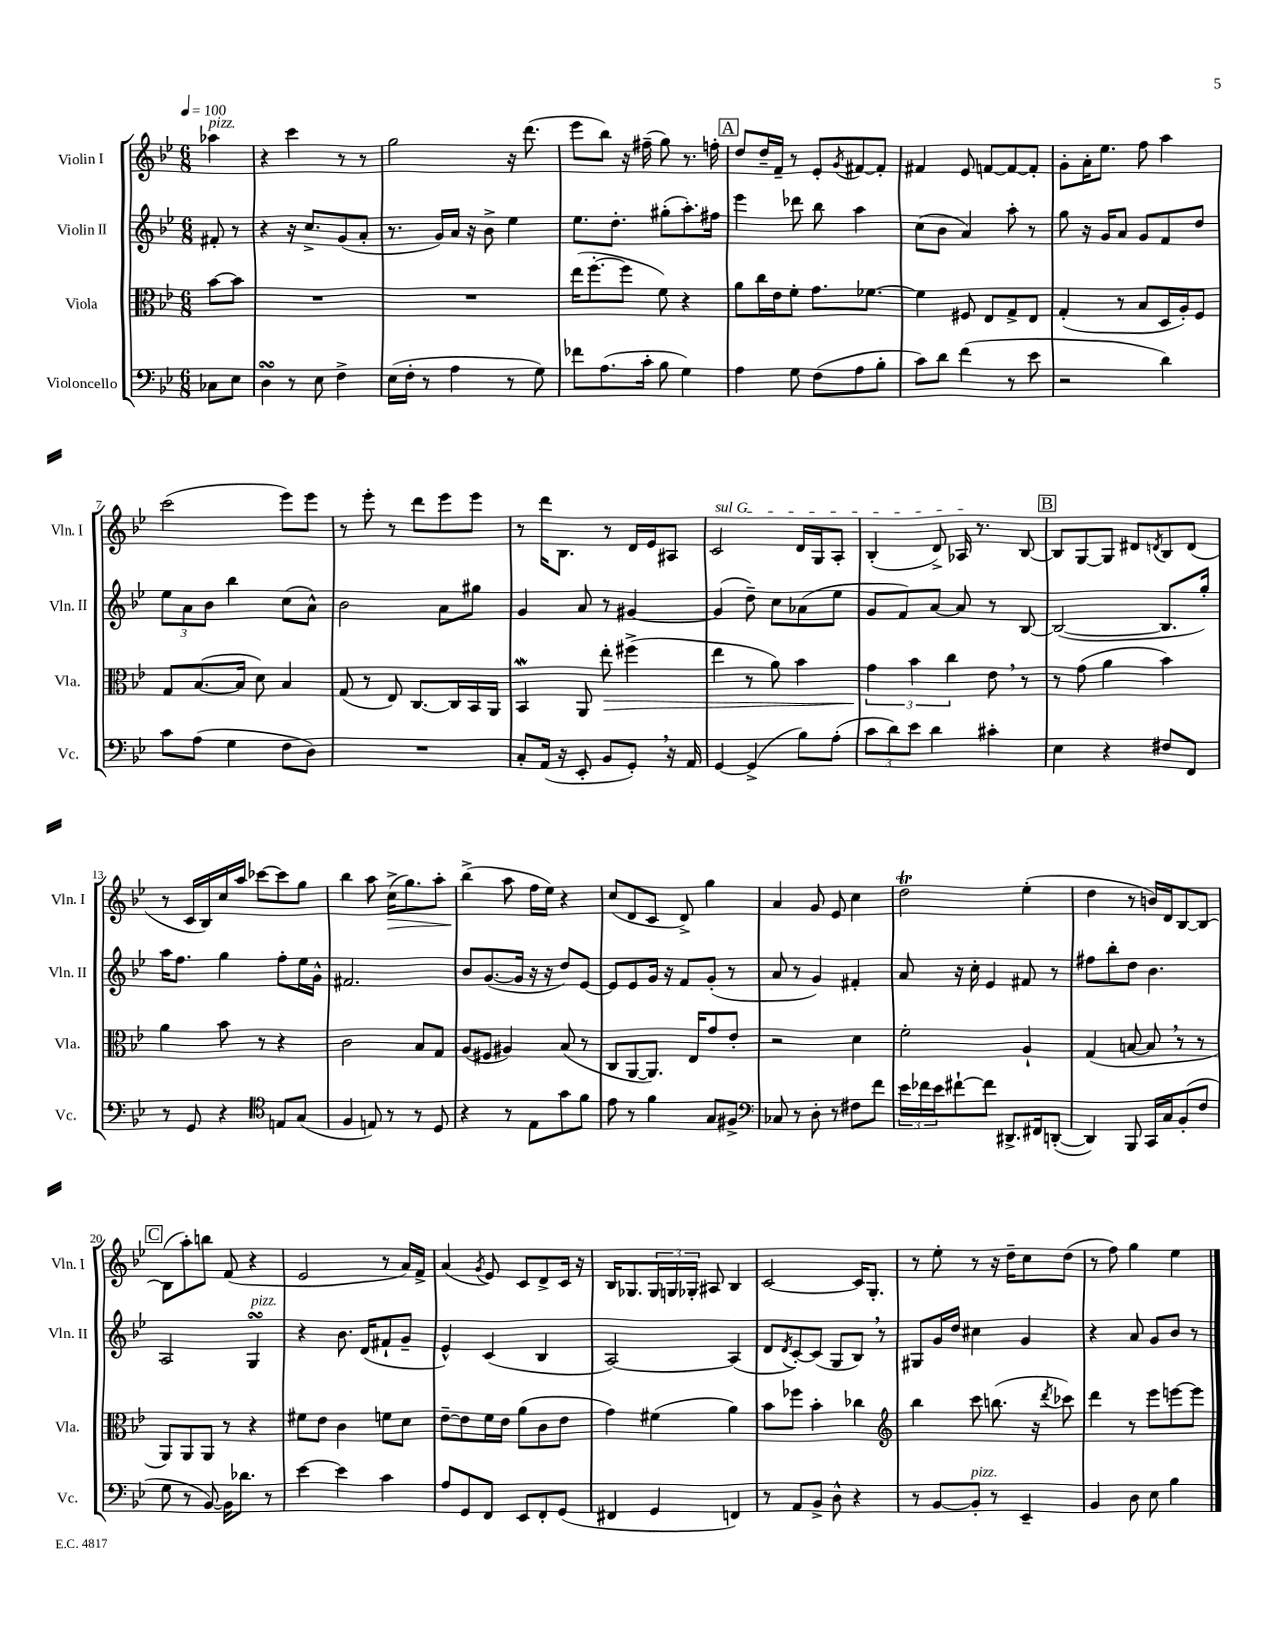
<<
\new StaffGroup <<
\new Staff = "s0" \with { instrumentName = "Violin I" shortInstrumentName = "Vln. I" } {
    \clef treble \key bes \major \numericTimeSignature \time 6/8 \partial 4 \tempo 4 = 100
    aes''4^\markup { \italic "pizz." } |
    r4 c'''4 r8 r8 |
    g''2 r16 d'''8.( |
    ees'''8 bes''8) r16 fis''16--( g''8) r8. f''16-. |
    \mark \markup { \box "A" } d''8 d''16-- f'16-- r8 ees'8-. \acciaccatura { g'8 } fis'8~ fis'8-. |
    fis'4 ees'8 f'8~ f'8~ f'8-. |
    g'8-. a'16-. ees''8. f''8 a''4 |
    c'''2( ees'''8) ees'''8 |
    r8 ees'''8-. r8 d'''8 ees'''8 ees'''8 |
    r8 d'''16 bes8. r8 d'16 ees'16 ais8 |
    \once \override TextSpanner.bound-details.left.text = \markup { \italic "sul G" } c'2\startTextSpan d'16 g16 a8-. |
    bes4-.( d'8->) aes16\stopTextSpan r8. bes8~ |
    \mark \markup { \box "B" } bes8 g8~ g8 dis'8 \acciaccatura { d'8 } bes8 d'8( |
    r8 c'16 bes16) c''16 a''16 ces'''8~ ces'''8 g''8 |
    bes''4 a''8 c''16->\>( g''8.) a''8-. |
    bes''4->\!( a''8 f''16 ees''16) r4 |
    c''8( d'8 c'8 d'8->) g''4 |
    a'4 g'8 ees'8 c''4 |
    d''2\trill ees''4-.( |
    d''4 r8 b'16) d'16 bes8~ bes8~ |
    \mark \markup { \box "C" } bes8( a''8-.) b''8 f'8( r4 |
    ees'2 r8 a'16) f'16-> |
    a'4( \acciaccatura { g'8 } ees'8) c'8 d'8-> c'16 r16 |
    bes16 ges8. \tuplet 3/2 { ges16 g16 ges16-. } ais8 bes4 |
    c'2~ c'16 g8.-. |
    r8 ees''8-. r8 r16 d''16-- c''8 d''8( |
    r8 f''8) g''4 ees''4 \bar "|." |
}
\new Staff = "s1" \with { instrumentName = "Violin II" shortInstrumentName = "Vln. II" } {
    \clef treble \key bes \major \numericTimeSignature \time 6/8 \partial 4
    fis'8-. r8 |
    r4 r16 c''8.-> g'8( a'8-. |
    r8. g'16) a'16 r16 bes'8-> ees''4 |
    ees''8. d''8.-. gis''8-.( a''8.-.) fis''16 |
    \mark \markup { \box "A" } ees'''4 des'''8 bes''8 a''4 |
    c''8( bes'8 a'4) a''8-. r8 |
    g''8 r16 g'16 a'8 g'8 f'8 d''8 |
    \tuplet 3/2 { ees''8 a'8 bes'8 } bes''4 c''8( a'8-^) |
    bes'2 a'8 gis''8 |
    g'4 a'8 r8 gis'4~ |
    gis'4( d''8--) c''8 aes'8( ees''8 |
    g'8 f'8) a'8~ a'8 r8 bes8~ |
    \mark \markup { \box "B" } bes2~( bes8. g''16-.) |
    a''16 f''8. g''4 f''8-. ees''16 g'16-^ |
    fis'2. |
    bes'8 g'8.~( g'16 r16 r16 d''8) ees'8~ |
    ees'8 ees'8 g'16 r16 f'8 g'8-.( r8 |
    a'8 r8 g'4) fis'4-. |
    a'8 r16 c''16-. ees'4 fis'8 r8 |
    fis''8 bes''8-. d''8 bes'4. |
    \mark \markup { \box "C" } a2 g4\turn^\markup { \italic "pizz." } |
    r4 bes'8. d'16( fis'8-! g'8-- |
    ees'4-^) c'4( bes4 |
    a2~) a4( |
    d'8 \acciaccatura { d'8 } c'8~-.) c'8( g8 bes8) \breathe r8 |
    gis8 g'16 d''16 cis''4 g'4 |
    r4 a'8 g'8 bes'8 r8 \bar "|." |
}
\new Staff = "s2" \with { instrumentName = "Viola" shortInstrumentName = "Vla." } {
    \clef alto \key bes \major \numericTimeSignature \time 6/8 \partial 4
    bes'8~ bes'8 |
    R2. |
    R2. |
    ees''16( f''8.~-. f''8 f'8) r4 |
    \mark \markup { \box "A" } a'8 c''16 ees'16 f'8-. g'8. fes'8.~ |
    fes'4 fis8 ees8 g8-> ees8 |
    g4-.( r8 bes8 d16 a16-.) f8 |
    g8 bes8.~( bes16 d'8) bes4 |
    g8( r8 ees8) c8.~ c16 bes,16 a,16 |
    bes,4\mordent a,8 ees''8-.\> fis''4->( |
    ees''4 r8 a'8) bes'4 |
    \tuplet 3/2 { g'4\! bes'4 c''4 } ees'8 \breathe r8 |
    \mark \markup { \box "B" } r8 g'8( a'4 bes'4) |
    a'4 bes'8 r8 r4 |
    c'2 bes8 g8 |
    a8( fis8 ais4) bes8( r8 |
    c8 a,8~ a,8.) ees16 g'8 ees'8-. |
    r2 d'4 |
    f'2-. a4-! |
    g4( b8~ b8 \breathe r8 r8 |
    \mark \markup { \box "C" } a,8) a,8 a,8 r8 r4 |
    fis'8 ees'8 c'4 f'8 d'8 |
    ees'8~-- ees'8 f'16 ees'16 a'8( c'8 ees'8 |
    g'4) fis'4( a'4) |
    bes'8 fes''8 bes'4-. ces''4 |
    \clef treble bes''4 c'''8 b''8.( r16 \acciaccatura { d'''8 } ces'''8) |
    d'''4 r8 ees'''8 e'''8~ e'''8 \bar "|." |
}
\new Staff = "s3" \with { instrumentName = "Violoncello" shortInstrumentName = "Vc." } {
    \clef bass \key bes \major \numericTimeSignature \time 6/8 \partial 4
    ces8 ees8 |
    d4\turn r8 ees8 f4-> |
    ees16( f16-. r8 a4 r8 g8) |
    fes'8 a8.( c'16-. bes8 g4) |
    \mark \markup { \box "A" } a4 g8 f8( a8 bes8-. |
    c'8) d'8 f'4( r8 ees'8 |
    r2 d'4) |
    c'8 a8( g4 f8 d8) |
    R2. |
    c8-. a,16( r16 ees,8-. bes,8 g,8-.) \breathe r16 a,16 |
    g,4~ g,4->( bes8) a8-.( |
    \tuplet 3/2 { c'8 d'8) ees'8 } d'4 cis'4-. |
    \mark \markup { \box "B" } ees4 r4 fis8 f,8 |
    r8 g,8 r4 \clef tenor e8 g8( |
    f4 e8) r8 r8 d8 |
    r4 r8 ees8 g'8 f'8 |
    ees'8 r8 f'4 g8 fis8-> |
    \clef bass ces8 r8 d8-. r8 fis8 f'8 |
    \tuplet 3/2 { ees'16 fes'16 ees'16 } fis'8~-! fis'8 dis,8.-> fis,16 d,8~-.( |
    d,4) bes,,8 c,16 c16 bes,8-.( f8 |
    \mark \markup { \box "C" } g8 r8 bes,8~) bes,16 des'8. r8 |
    ees'4~ ees'4 c'4 |
    a8 g,8 f,8 ees,8 f,8-. g,8( |
    fis,4 g,4 f,4) |
    r8 a,8 bes,8-> d8-^ r4 |
    r8 bes,8~ bes,8-.^\markup { \italic "pizz." } r8 ees,4-- |
    bes,4 d8 ees8 bes4 \bar "|." |
}
>>
>>
